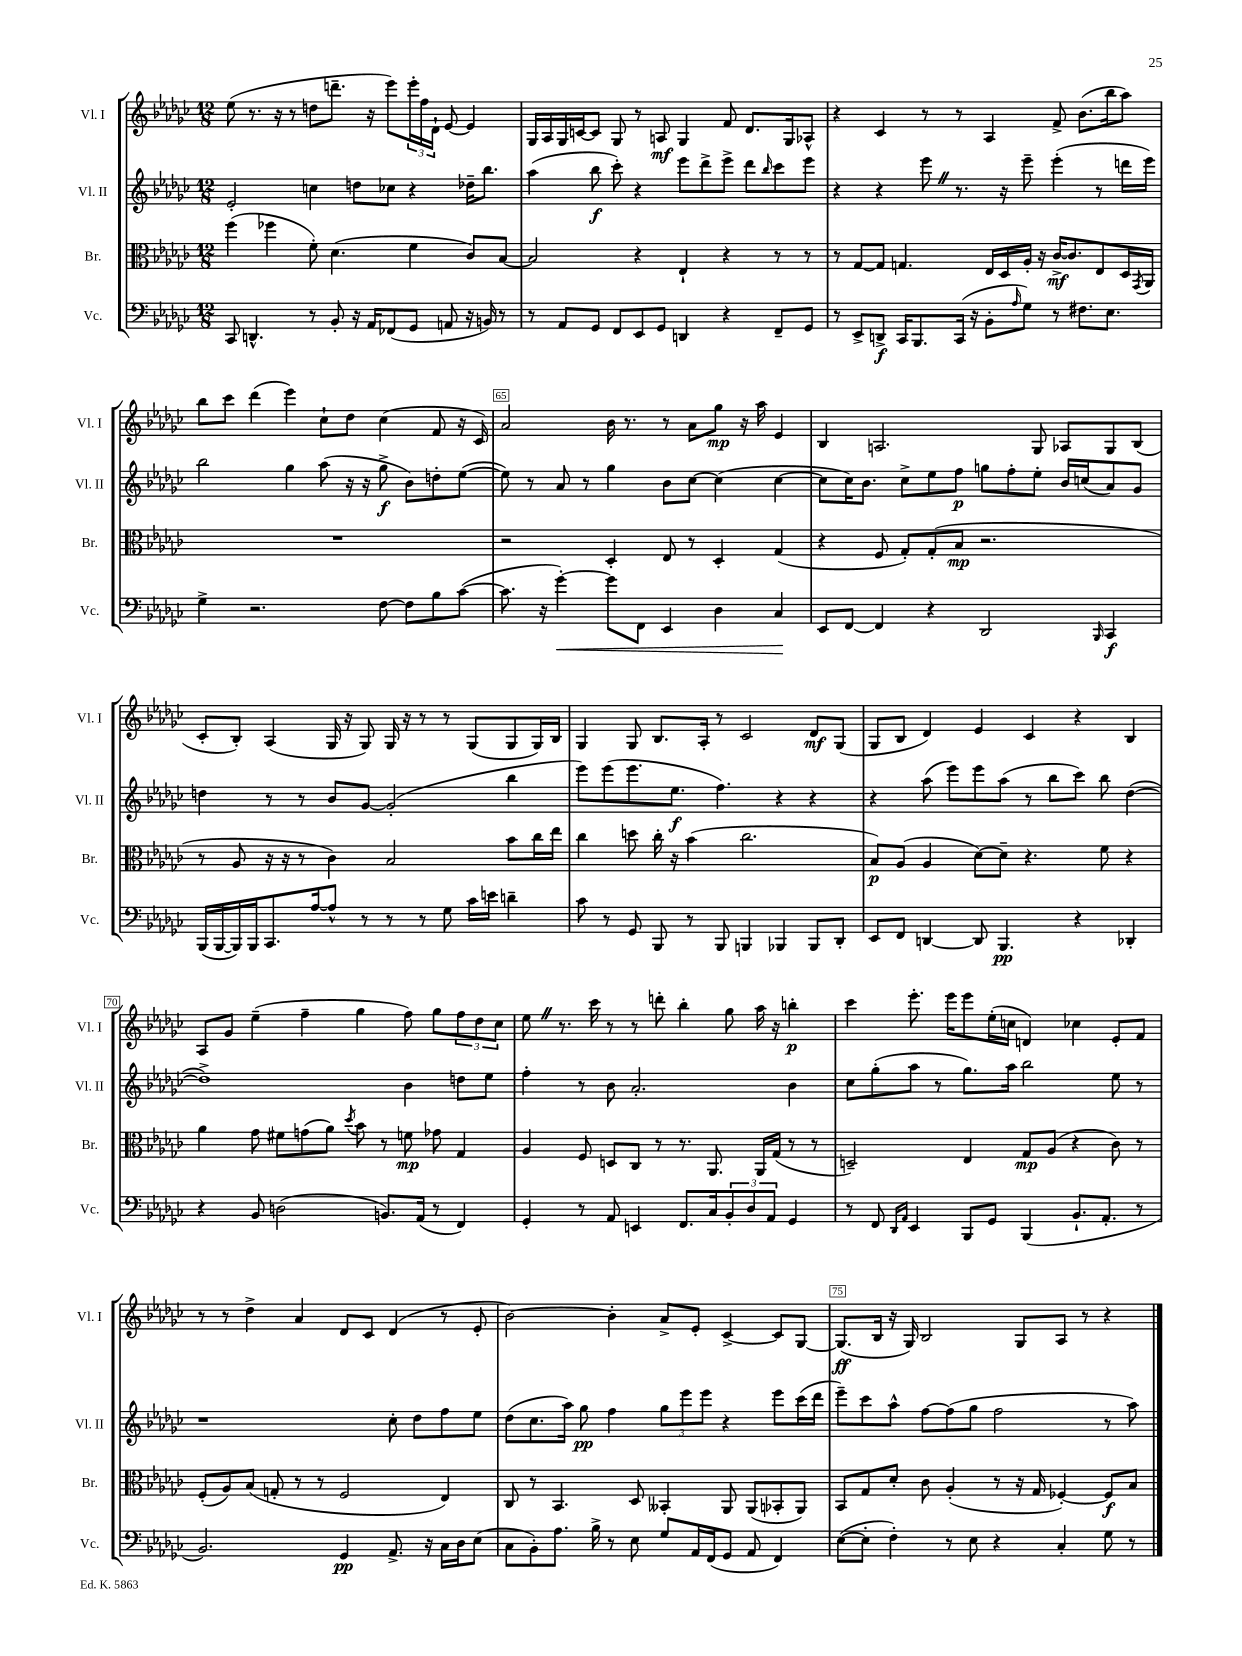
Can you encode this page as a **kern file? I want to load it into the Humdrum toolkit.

**kern	**dynam	**kern	**dynam	**kern	**dynam	**kern	**dynam
*part4	*part4	*part3	*part3	*part2	*part2	*part1	*part1
*staff4	*staff4	*staff3	*staff3	*staff2	*staff2	*staff1	*staff1
*I"Vc.	*	*I"Br.	*	*I"Vl. II	*	*I"Vl. I	*
*I'Vc.	*	*I'Br.	*	*I'Vl. II	*	*I'Vl. I	*
*clefF4	*	*clefC3	*	*clefG2	*	*clefG2	*
*k[b-e-a-d-g-c-]	*	*k[b-e-a-d-g-c-]	*	*k[b-e-a-d-g-c-]	*	*k[b-e-a-d-g-c-]	*
*M12/8	*	*M12/8	*	*M12/8	*	*M12/8	*
=61	=61	=61	=61	=61	=61	=61	=61
8CC-/	.	(4ff\	.	2e-'/	.	(8ee-\	.
4.DDn^^/	.	.	.	.	.	8.r	.
.	.	4ff-X\	.	.	.	.	.
.	.	.	.	.	.	16r	.
.	.	.	.	.	.	8r	.
8r	.	8f'\)	.	4ccn\	.	8ddn\L	.
8BB-'/	.	(4.d-\	.	.	.	8.dddn~\J	.
16r	.	.	.	8ddn\L	.	.	.
16AA-/KL	.	.	.	.	.	16r	.
(8FF-X/	.	.	.	8cc-X\J	.	8eee-\L)	.
8GG-/J	.	4f\	.	4r	.	24eee-'\L	.
.	.	.	.	.	.	24ff\	.
.	.	.	.	.	.	24d-`\JJ	.
8AAn/	.	.	.	.	.	[8e-/	.
16r	.	8c-/L)	.	16dd-X~\KL	.	4e-/]	.
16BBn/)	.	.	.	8.bb-\J	.	.	.
8r	.	[8B-/J	.	.	.	.	.
=62	=62	=62	=62	=62	=62	=62	=62
8r	.	2B-/]	.	(4aa-\	.	16G-/LL	.
.	.	.	.	.	.	16A-/	.
8AA-/L	.	.	.	.	.	16G-/	.
.	.	.	.	.	.	[16cn/J	.
8GG-/J	.	.	.	8bb-\	f	8c/J]	.
8FF/L	.	.	.	8ccc-'\)	.	8G-/	.
8EE-/	.	4r	.	4r	.	8r	.
8GG-/J	.	.	.	.	.	8An/	mf
4DDn/	.	4E-`/	.	8eee-\L	.	4G-/	.
.	.	.	.	8ddd-^\	.	.	.
4r	.	4r	.	8eee-^\J	.	8f/	.
.	.	.	.	8ddd-\L	.	8.d-/L	.
.	.	.	.	16qqbb-/	.	.	.
8FF~/L	.	8r	.	8ccc-\	.	.	.
.	.	.	.	.	.	16G-/k	.
8GG-/J	.	8r	.	8eee-\J	.	8A-X^^/J	.
=63	=63	=63	=63	=63	=63	=63	=63
8r	.	8r	.	4r	.	4r	.
8EE-^/L	.	[8G-/L	.	.	.	.	.
8DDn^/J	f	8G-/J]	.	4r	.	4c-/	.
16CC-/KL	.	4.Gn/	.	.	.	.	.
8.BBB-/	.	.	.	.	.	.	.
.	.	.	.	8eee-Z\	.	8r	.
(16CC-/Jk	.	.	.	8.r	.	8r	.
16r	.	.	.	.	.	.	.
8BB-'\L	.	16E-/LL	.	.	.	4A-/	.
.	.	16D-/	.	16r	.	.	.
16qqA-/	.	.	.	.	.	.	.
8G-\J)	.	16A-'/JJ	.	8eee-~\	.	.	.
.	.	16r	.	.	.	.	.
8r	.	[16c-^/KL	mf	(4eee-'\	.	8f^/	.
.	.	8.c-/]	.	.	.	.	.
8.F#X\L	.	.	.	.	.	(8.b-\L	.
.	.	8E-/	.	8r	.	.	.
8.E-\J	.	.	.	.	.	16bb-\k	.
.	.	16D-/L	.	16dddn\LL	.	8aa-\J)	.
.	.	8qGG-/	.	.	.	.	.
.	.	16AA-/JJ	.	16eee-\JJ)	.	.	.
!!LO:LB:g=z
=64	=64	=64	=64	=64	=64	=64	=64
4G-^\	.	1.r	.	2bb-\	.	8bb-\L	.
.	.	.	.	.	.	8ccc-\J	.
2.r	.	.	.	.	.	(4ddd-\	.
.	.	.	.	4gg-\	.	4eee-\)	.
.	.	.	.	(8aa-\	.	8cc-`\L	.
.	.	.	.	16r	.	8dd-\J	.
.	.	.	.	16r	.	.	.
[8F\	.	.	.	8gg-^\	f	(4cc-\	.
8F\L]	.	.	.	8b-\L)	.	.	.
8B-\	.	.	.	8ddn'\	.	8f/	.
([8c-\J	.	.	.	([8ee-\J	.	16r	.
.	.	.	.	.	.	16c-/)	.
=65	=65	=65	=65	=65	=65	=65	=65
8.c-\]	.	2r	.	8ee-\])	.	2a-/	.
.	.	.	.	8r	.	.	.
16r	.	.	.	.	.	.	.
!	!LO:HP:b	!	!	!	!	!	!
[4g-'\)	<	.	.	8a-/	.	.	.
.	.	.	.	8r	.	.	.
8g-\L]	.	4D-'/	.	4gg-\	.	16b-\	.
.	.	.	.	.	.	8.r	.
8FF\J	.	.	.	.	.	.	.
4EE-/	.	8E-/	.	8b-\L	.	8r	.
.	.	8r	.	[8cc-\J	.	8a-\L	.
4D-\	.	4D-'/	.	(4cc-\]	.	8gg-\J	mp
.	.	.	.	.	.	16r	.
.	.	.	.	.	.	16aa-\	.
4C-/	.	(4G-/	.	[4cc-\	.	4e-/	.
.	[	.	.	.	.	.	.
=66	=66	=66	=66	=66	=66	=66	=66
8EE-/L	.	4r	.	8cc-\L]	.	4B-/	.
[8FF/J	.	.	.	16cc-\K)	.	.	.
.	.	.	.	8.b-\J	.	.	.
4FF/]	.	8F/	.	.	.	2.An/	.
.	.	8G-'/L)	.	8cc-^\L	.	.	.
4r	.	(8G-'/	.	8ee-\	.	.	.
.	.	8B-/J	mp	8ff\J	p	.	.
2DD-/	.	2.r	.	8ggn\L	.	.	.
.	.	.	.	8ff'\	.	.	.
.	.	.	.	8ee-'\J	.	8G-/	.
.	.	.	.	16b-/LL	.	8A-X/L	.
.	.	.	.	(16ccn/J	.	.	.
16qqBBB-/	.	.	.	.	.	.	.
4CC-/	f	.	.	8a-/)	.	8G-/	.
.	.	.	.	8g-/J	.	(8B-/J	.
!!LO:LB:g=z
=67	=67	=67	=67	=67	=67	=67	=67
(16BBB-/LL	.	8r	.	4ddn\	.	8c-'/L	.
[16BBB-/	.	.	.	.	.	.	.
16BBB-/])	.	8A-/	.	.	.	8B-'/J)	.
16BBB-/J	.	.	.	.	.	.	.
8.CC-/	.	16r	.	8r	.	(4A-/	.
.	.	16r	.	.	.	.	.
.	.	8r	.	8r	.	.	.
[16A-/k	.	.	.	.	.	.	.
8A-^^/J]	.	4c-\)	.	8b-/L	.	16G-/	.
.	.	.	.	.	.	16r	.
8r	.	.	.	[8g-/J	.	8G-/)	.
8r	.	2B-/	.	(2g-'/]	.	16G-/	.
.	.	.	.	.	.	16r	.
8r	.	.	.	.	.	8r	.
8G-\	.	.	.	.	.	8r	.
16c-\LL	.	.	.	.	.	(8G-/L	.
16en\JJ	.	.	.	.	.	.	.
4dn~\	.	8b-\L	.	4bb-\	.	8G-/	.
.	.	16cc-\L	.	.	.	16G-/L)	.
.	.	16ee-\JJ	.	.	.	16B-/JJ	.
=68	=68	=68	=68	=68	=68	=68	=68
8c-\	.	4cc-\	.	8eee-\L)	.	4G-/	.
8r	.	.	.	(8eee-\	.	.	.
8GG-/	.	8ddn\	.	8.eee-\	.	8G-/	.
8BBB-/	.	16cc-'\	.	.	.	8.B-/L	.
.	.	16r	.	8.ee-\J	f	.	.
8r	.	(4b-\	.	.	.	.	.
.	.	.	.	.	.	16A-'/Jk	.
8BBB-/	.	.	.	4.ff\)	.	8r	.
4BBBn/	.	2.cc-\	.	.	.	2c-/	.
4BBB-X/	.	.	.	4r	.	.	.
8BBB-/L	.	.	.	4r	.	8d-/L	mf
8DD-'/J	.	.	.	.	.	(8G-/J	.
=69	=69	=69	=69	=69	=69	=69	=69
8EE-/L	.	8B-/L)	p	4r	.	8G-/L	.
8FF/J	.	(8A-/J	.	.	.	8B-/J	.
[4DDn/	.	4A-/	.	(8aa-\	.	4d-/)	.
.	.	.	.	8eee-\L)	.	.	.
8DD/]	.	[8d-\L)	.	8eee-\	.	4e-/	.
4.BBB-/	pp	8d-~\J]	.	(8aa-\J	.	.	.
.	.	4.r	.	8r	.	4c-/	.
.	.	.	.	8bb-\L	.	.	.
4r	.	.	.	8ccc-\J)	.	4r	.
.	.	8f\	.	8bb-\	.	.	.
4DD-X'/	.	4r	.	([4dd-\	.	4B-/	.
!!LO:LB:g=z
=70	=70	=70	=70	=70	=70	=70	=70
4r	.	4a-\	.	1dd-^])	.	8A-/L	.
.	.	.	.	.	.	8g-/J	.
8BB-/	.	8g-\	.	.	.	(4ee-~\	.
(2Dn\	.	8f#X\L	.	.	.	.	.
.	.	(8gn\	.	.	.	4ff~\	.
.	.	8a-\J)	.	.	.	.	.
.	.	8qdd-/	.	.	.	.	.
.	.	8b-\	.	.	.	4gg-\	.
8.BBn/L)	.	8r	.	.	.	.	.
.	.	8fn\	mp	4b-\	.	8ff\)	.
(16AA-/Jk	.	.	.	.	.	.	.
8r	.	8g-X\	.	.	.	8gg-\L	.
4FF/)	.	4G-/	.	8ddn\L	.	12ff\	.
.	.	.	.	.	.	12dd-\	.
.	.	.	.	8ee-\J	.	.	.
.	.	.	.	.	.	12cc-\J	.
=71	=71	=71	=71	=71	=71	=71	=71
4GG-'/	.	4A-/	.	4ff'\	.	8ee-Z\	.
.	.	.	.	.	.	8.r	.
8r	.	8F/	.	8r	.	.	.
.	.	.	.	.	.	16ccc-\	.
8AA-/	.	8Dn/L	.	8b-\	.	8r	.
4EEn/	.	8C-/J	.	2.a-'/	.	8r	.
.	.	8r	.	.	.	8dddn'\	.
8.FF/L	.	8.r	.	.	.	4bb-'\	.
16C-/k	.	8.AA-/	.	.	.	.	.
12BB-'/	.	.	.	.	.	8gg-\	.
12D-/	.	.	.	.	.	.	.
.	.	16AA-/LL	.	.	.	16aa-\	.
12AA-/J	.	.	.	.	.	.	.
.	.	(16G-/JJ	.	.	.	16r	.
4GG-/	.	8r	.	4b-\	.	4bbn'\	p
.	.	8r	.	.	.	.	.
=72	=72	=72	=72	=72	=72	=72	=72
8r	.	2Dn~/)	.	8cc-\L	.	4ccc-\	.
8FF/	.	.	.	(8gg-'\	.	.	.
16qqDD-/LL	.	.	.	.	.	.	.
16qqAA-/JJ	.	.	.	.	.	.	.
4EE-/	.	.	.	8aa-\J	.	8.eee-'\	.
.	.	.	.	8r	.	.	.
.	.	.	.	.	.	16eee-\KL	.
8BBB-/L	.	4E-/	.	8.gg-\L)	.	8eee-\	.
8GG-/J	.	.	.	.	.	(16ee-'\L	.
.	.	.	.	16aa-\Jk	.	16ccn\JJ	.
(4BBB-/	.	8G-/L	mp	2bb-\	.	4dn/)	.
.	.	(8A-/J	.	.	.	.	.
8.BB-`/L	.	4r	.	.	.	4cc-X\	.
8.AA-'/J	.	.	.	.	.	.	.
.	.	8c-\)	.	8ee-\	.	8e-'/L	.
8r	.	8r	.	8r	.	8f/J	.
!!LO:LB:g=z
=73	=73	=73	=73	=73	=73	=73	=73
2.BB-/)	.	(8F'/L	.	1r	.	8r	.
.	.	8A-/)	.	.	.	8r	.
.	.	(8B-/J	.	.	.	4dd-^\	.
.	.	8Gn'/	.	.	.	.	.
.	.	8r	.	.	.	4a-/	.
.	.	8r	.	.	.	.	.
4GG-/	pp	2F/	.	.	.	8d-/L	.
.	.	.	.	.	.	8c-/J	.
8.AA-^/	.	.	.	8cc-'\	.	(4d-/	.
.	.	.	.	8dd-\L	.	.	.
16r	.	.	.	.	.	.	.
16C-\LL	.	4E-/)	.	8ff\	.	8r	.
16D-\J	.	.	.	.	.	.	.
(8E-\J	.	.	.	8ee-\J	.	8e-'/	.
=74	=74	=74	=74	=74	=74	=74	=74
8C-\L	.	8C-/	.	(8dd-\L	.	[2b-\)	.
8BB-'\)	.	8r	.	8.cc-\	.	.	.
8.A-\J	.	4.BB-/	.	.	.	.	.
.	.	.	.	16aa-\Jk)	.	.	.
.	.	.	.	8gg-\	pp	.	.
16B-^\	.	.	.	.	.	.	.
8r	.	.	.	4ff\	.	4b-'\]	.
8E-\	.	8D-/	.	.	.	.	.
8G-/L	.	4BB--X'/	.	12gg-\L	.	8a-^/L	.
.	.	.	.	12eee-\	.	.	.
16AA-/L	.	.	.	.	.	8e-'/J	.
.	.	.	.	12eee-\J	.	.	.
(16FF/J	.	.	.	.	.	.	.
8GG-/J	.	8AA-/	.	4r	.	[4c-^/	.
8AA-/	.	(8AA-/L	.	.	.	.	.
4FF/)	.	8BB-X'/	.	8eee-\L	.	8c-/L]	.
.	.	8AA-/J)	.	(16ccc-\L	.	[8G-/J	.
.	.	.	.	16ddd-\JJ	.	.	.
=75	=75	=75	=75	=75	=75	=75	=75
([8E-\L	.	8BB-/L	.	8eee-~\L)	.	(8.G-/L]	ff
8E-'\J]	.	8G-/	.	8ccc-\	.	.	.
.	.	.	.	.	.	16B-/Jk	.
4F'\)	.	8d-'/J	.	8aa-^^\J	.	16r	.
.	.	.	.	.	.	16G-/)	.
.	.	8c-\	.	[8ff\L	.	2B-/	.
8r	.	(4A-'/	.	(8ff\]	.	.	.
8E-\	.	.	.	8gg-\J	.	.	.
4r	.	8r	.	2ff\	.	.	.
.	.	16r	.	.	.	8G-/L	.
.	.	16G-/	.	.	.	.	.
4C-'/	.	[4F-X'/)	.	.	.	8A-/J	.
.	.	.	.	.	.	8r	.
8G-\	.	8F-/L]	f	8r	.	4r	.
8r	.	8B-/J	.	8aa-\)	.	.	.
==	==	==	==	==	==	==	==
*-	*-	*-	*-	*-	*-	*-	*-
